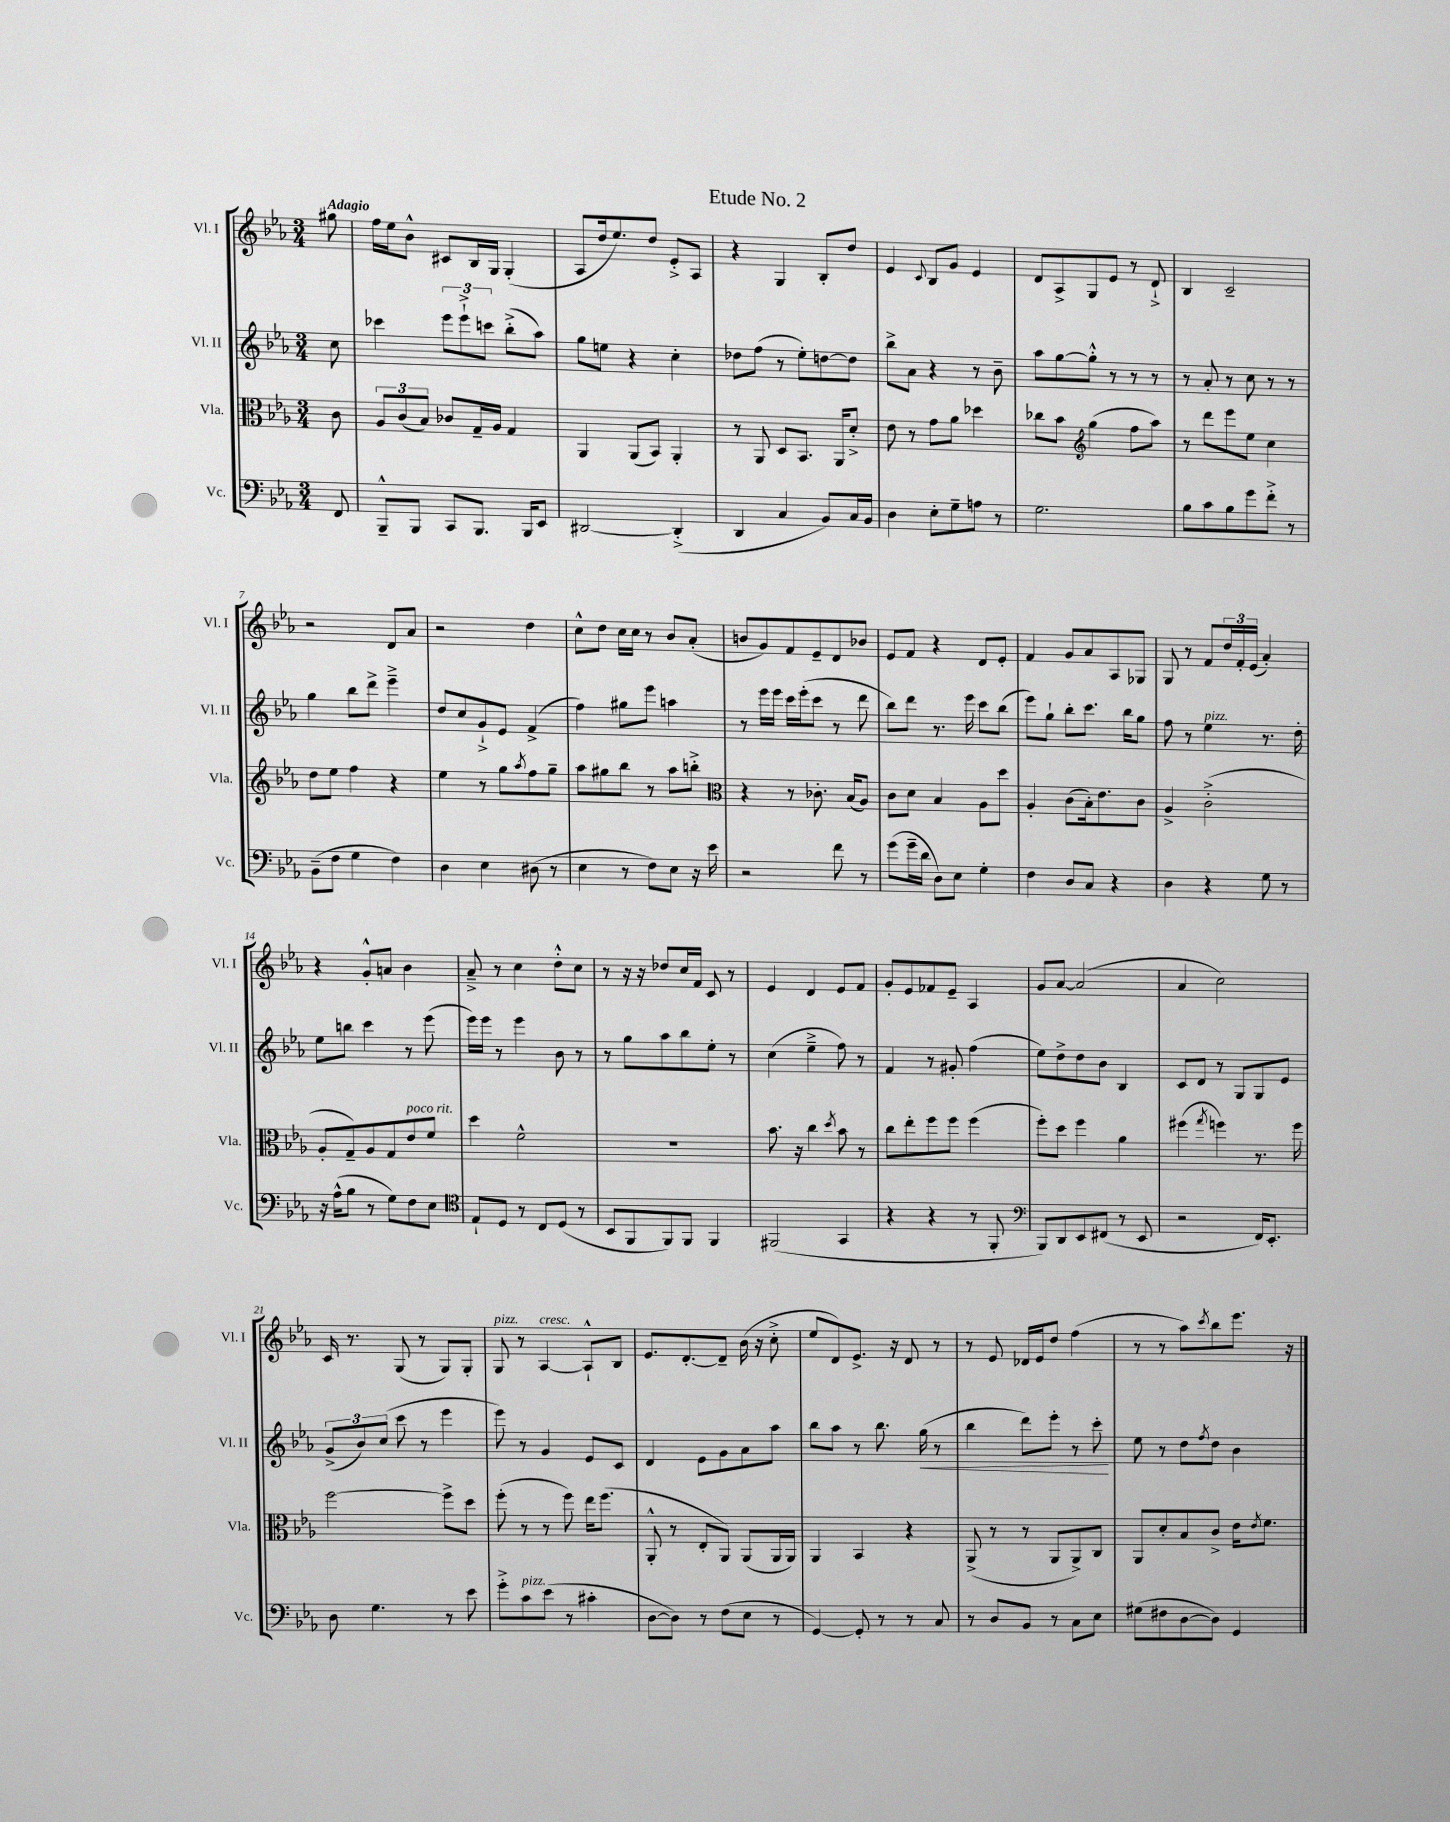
\header { title = "Etude No. 2" }
<<
\new StaffGroup <<
\new Staff = "s0" \with { instrumentName = "Vl. I" shortInstrumentName = "Vl. I" } {
    \clef treble \key ees \major \numericTimeSignature \time 3/4 \partial 8 \tempo "Adagio"
    gis''8 |
    f''16 ees''16 bes'8-^ cis'8 bes16 g16 g4-.( |
    aes8 d''16 ees''8.) d''8 ees'8-.-> aes8 |
    r4 g4 bes8-. d''8 |
    ees'4 \appoggiatura { c'8 } bes8 g'8 ees'4 |
    d'8 aes8-> g8 ees'8 r8 d'8-!-> |
    bes4 c'2-- |
    r2 d'8 aes'8 |
    r2 d''4 |
    c''8-^ d''8 c''16 c''16 r8 bes'8 aes'8-.( |
    b'8 g'8) f'8 ees'8-- d'8 bes'8 |
    ees'8 f'8 r4 d'8 ees'8-. |
    f'4 g'8 aes'8 aes8 ges8 |
    g8 r8 f'8 \tuplet 3/2 { d''16 f'16-. ees'16( } aes'4-.) |
    r4 g'8-.-^ a'8 bes'4 |
    aes'8---> r8 c''4 d''8-.-^ c''8 |
    r8 r16 r16 des''8 c''16 f'16 c'8 r8 |
    ees'4 d'4 ees'8 f'8 |
    g'8-. ees'8 fes'8 ees'8-- aes4 |
    g'8 aes'8~ aes'2( |
    aes'4 c''2) |
    c'16 r8. g8( r8 g8) g8-. |
    g8^\markup { \italic "pizz." } r8 aes4~^\markup { \italic "cresc." } aes8-!-^ bes8 |
    ees'8. d'8.~-. d'8-- bes'16( r16 c''8-.-> |
    ees''8 d'8) ees'8.-> r16 d'8 r8 |
    r8 ees'8 des'16 ees'16 d''8 f''4( |
    r8 r8 aes''8) \acciaccatura { c'''8 } bes''8 ees'''8. r16 \bar "|." |
}
\new Staff = "s1" \with { instrumentName = "Vl. II" shortInstrumentName = "Vl. II" } {
    \clef treble \key ees \major \numericTimeSignature \time 3/4 \partial 8
    c''8 |
    ces'''4 \tuplet 3/2 { ees'''8 ees'''8-!-> c'''8 } bes''8-.->( aes''8) |
    g''8 e''8 r4 c''4-. |
    des''8 f''8( r8 ees''8-.) d''8~ d''8 |
    bes''8-> aes'8 r4 r8 bes'8-- |
    aes''8 g''8~ g''8-.-^ r8 r8 r8 |
    r8 aes'8-. r8 c''8 r8 r8 |
    g''4 bes''8 d'''8-> ees'''4---> |
    d''8 c''8 g'8-!-> ees'8 f'4->( |
    f''4) gis''8 ees'''8 a''4 |
    r8 ees'''16 ees'''16 c'''16 ees'''16-.( c'''8 r8 d'''8 |
    bes''8) d'''8 r8. ees'''16 c'''8 bes''8( |
    ees'''8) g''8-! bes''8-. c'''8. bes''16 g''8 |
    f''8 r8 ees''4^\markup { \italic "pizz." } r8. d''16-. |
    ees''8 b''8 c'''4 r8 ees'''8( |
    ees'''16) ees'''16 r8 ees'''4 bes'8 r8 |
    r8 g''8 aes''8 bes''8 ees''8-. r8 |
    c''4( ees''4---> f''8) r8 |
    f'4 r8 gis'8-. f''4( |
    ees''8) d''8-> d''8 bes'8 bes4 |
    c'8 d'8 r8 g8 g8 ees'8 |
    \tuplet 3/2 { g'8->( bes'8) c''8( } c'''8 r8 ees'''4 |
    ees'''8) r8 g'4 ees'8 c'8 |
    d'4 ees'8 g'8 aes'8 aes''8 |
    bes''8 aes''8 r8 bes''8. g''16\<( r8 |
    bes''4 d'''8) ees'''8-. r8 c'''8-.\! |
    ees''8 r8 d''8 \acciaccatura { f''8 } d''8 bes'4 \bar "|." |
}
\new Staff = "s2" \with { instrumentName = "Vla." shortInstrumentName = "Vla." } {
    \clef alto \key ees \major \numericTimeSignature \time 3/4 \partial 8
    c'8 |
    \tuplet 3/2 { aes8 c'8( bes8) } ces'8 g16-- aes16 g4 |
    aes,4 aes,8( bes,8) aes,4-. |
    r8 aes,8 d8 bes,8. aes,16 d'8-.-> |
    ees'8 r8 g'8 aes'8 des''4 |
    ces''8 bes'8 \clef treble g''4( f''8 aes''8) |
    r8 d'''8 ees'''8 ees''8 c''4 |
    d''8 ees''8 f''4 r4 |
    ees''4 r8 g''8 \acciaccatura { aes''8 } f''8 g''8-- |
    aes''8 gis''8 bes''8 r8 aes''8 b''8-.-> |
    \clef alto r4 r8 ces'8.-. bes16( aes8) |
    c'8 d'8 bes4 aes8 d''8 |
    aes4-. c'8( bes16-.) ees'8. c'8 |
    aes4-> c'2-.->( |
    aes8-. g8--) aes8 g8 ees'8^\markup { \italic "poco rit." } f'8 |
    d''4 f'2-^ |
    R2. |
    bes'8. r16 c''4 \acciaccatura { d''8 } bes'8 r8 |
    c''8 ees''8-. f''8 f''8 f''4( |
    f''8-.) d''8 f''4 aes'4 |
    fis''4( \acciaccatura { g''8 } f''4) r8. f''16 |
    f''2~ f''8-> d''8 |
    f''8-.( r8 r8 f''8) ees''16 f''8.( |
    aes,8-.-^ r8 ees8-. aes,8) aes,8( aes,16 aes,16) |
    aes,4 bes,4 r4 |
    aes,8->( r8 r8 aes,8 aes,8->) c8 |
    aes,8 d'8-. bes8 c'8-> ees'16 \acciaccatura { ees'8 } f'8. \bar "|." |
}
\new Staff = "s3" \with { instrumentName = "Vc." shortInstrumentName = "Vc." } {
    \clef bass \key ees \major \numericTimeSignature \time 3/4 \partial 8
    f,8 |
    bes,,8---^ bes,,8 c,8 bes,,8. bes,,16 ees,8 |
    dis,2~ dis,4-.->( |
    d,4 c4 bes,8) c16 bes,16 |
    d4 ees8-. g8-- a8 r8 |
    g2. |
    bes8 c'8 bes8 g'8 f'8-.-> r8 |
    bes,8--( f8 g4 f4) |
    d4 ees4 dis8( r8 |
    ees4 r8 f8) ees8 r16 ees'16 |
    r2 f'8 r8 |
    g'8( g'16-- d'16 d8) ees8 g4-. |
    f4 d8 c8 r4 |
    d4 r4 g8 r8 |
    r16 aes16-^( bes8 r8 g8) f8 ees8 |
    \clef tenor ees8-! d8 r8 c8 d8( r8 |
    bes,8 f,8 f,8) f,8 f,4 |
    fis,2( g,4 |
    r4 r4 r8 f,8-. |
    \clef bass bes,,8) d,8 ees,8 fis,8( r8 ees,8 |
    r2 f,16) ees,8.-. |
    d8 g4. r8 ees'8 |
    g'8-.-> c'8^\markup { \italic "pizz." } ees'8( r8 cis'4-. |
    d8~ d8) r8 f8( ees8 r8 |
    g,4~) g,8-. r8 r8 c8 |
    r8 d8 bes,8 r8 c8 ees8 |
    gis8( fis8 d8~ d8) g,4 \bar "|." |
}
>>
>>
